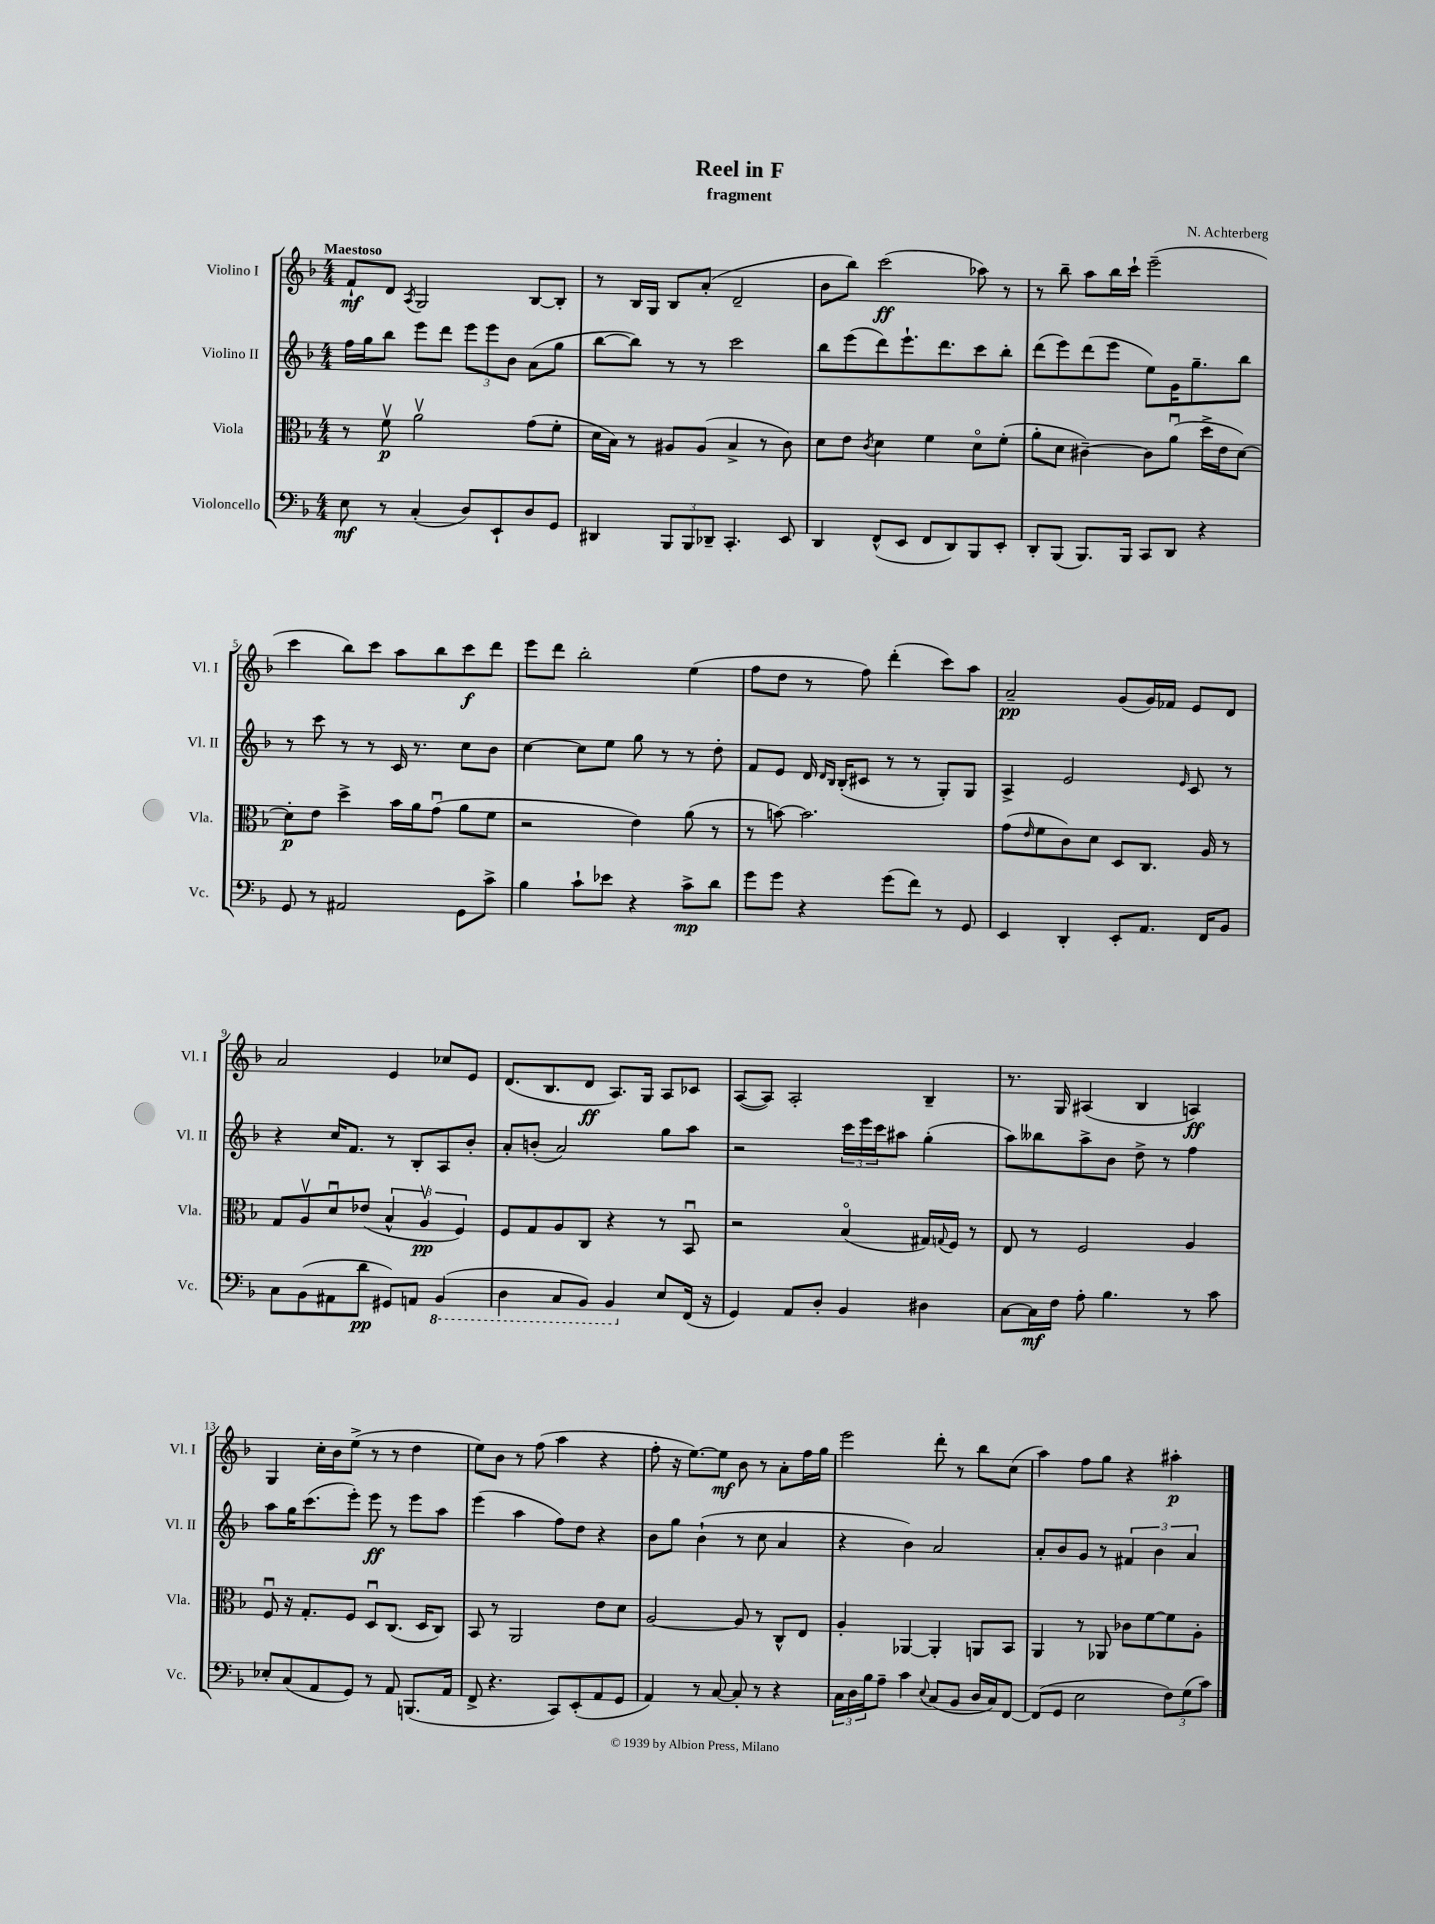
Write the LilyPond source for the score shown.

\header { title = "Reel in F" composer = "N. Achterberg" subtitle = "fragment" }
<<
\new StaffGroup <<
\new Staff = "s0" \with { instrumentName = "Violino I" shortInstrumentName = "Vl. I" } {
    \clef treble \key f \major \numericTimeSignature \time 4/4 \tempo "Maestoso"
    f'8-!\mf d'8 \acciaccatura { a8 } g2 bes8~ bes8-. |
    r8 bes16 g16 bes8 a'8-.( d'2-- |
    bes'8 bes''8) c'''2\ff( aes''8) r8 |
    r8 bes''8-- a''8 bes''16 c'''16-! e'''2--( |
    c'''4 bes''8) c'''8 a''8 bes''8 c'''8\f d'''8 |
    e'''8 d'''8 bes''2-. e''4( |
    f''8 d''8 r8 f''8) d'''4-.( c'''8) a''8 |
    a'2--\pp g'8( g'16) fes'16 e'8 d'8 |
    a'2 e'4 ces''8 e'8 |
    d'8.( bes8. d'8\ff a8.) g16 a8 ces'8 |
    a8~( a8) a2-. bes4-- |
    r8. g16 ais4( bes4 a4\ff) |
    g4 c''16-. bes'16 e''8->( r8 r8 d''4 |
    e''8) bes'8 r8 f''8( a''4 r4 |
    f''8-. r16 e''8.~) e''8\mf bes'8 r8 a'8-. f''16 g''16 |
    e'''2 d'''8-. r8 bes''8 c''8( |
    a''4) f''8 g''8 r4 ais''4-.\p \bar "|." |
}
\new Staff = "s1" \with { instrumentName = "Violino II" shortInstrumentName = "Vl. II" } {
    \clef treble \key f \major \numericTimeSignature \time 4/4
    f''16 g''16 bes''8 e'''8 d'''8 \tuplet 3/2 { e'''8 e'''8 bes'8 } a'8( g''8 |
    bes''8~ bes''8) r8 r8 c'''2 |
    bes''8 e'''8( d'''8) e'''8.-! d'''8. c'''8 bes''8-. |
    d'''8( e'''8) d'''8( e'''8 e''8) g'16 g''8.-- bes''8 |
    r8 c'''8 r8 r8 c'16 r8. c''8 bes'8 |
    c''4~ c''8 e''8 g''8 r8 r8 d''8-. |
    f'8 e'8 d'16 \grace { d'16 bes16 } bes16-.( cis'8 r8 r8 g8-.) g8 |
    a4-> e'2 \grace { e'16 } c'8 r8 |
    r4 c''16 f'8. r8 bes8-. a8 bes'8-. |
    a'8-. b'8-.( a'2) g''8 a''8 |
    r2 \tuplet 3/2 { c'''16 e'''16 c'''16 } ais''8 g''4-.( |
    a''8) beses''8 a''8-> bes'8 d''8-> r8 f''4 |
    a''8 g''16 c'''8.( e'''8-.) e'''8\ff r8 e'''8 a''8 |
    e'''4( a''4 f''8) d''8 r4 |
    bes'8 g''8 bes'4-!( r8 c''8 a'4 |
    r4 bes'4) a'2 |
    a'8-. bes'8 g'8 r8 \tuplet 3/2 { fis'4 bes'4 a'4 } \bar "|." |
}
\new Staff = "s2" \with { instrumentName = "Viola" shortInstrumentName = "Vla." } {
    \clef alto \key f \major \numericTimeSignature \time 4/4
    r8 f'8\upbow\p a'2\upbow g'8( f'8-. |
    d'16 bes16) r8 ais8 ais8( bes4-> r8 c'8) |
    d'8 e'8 \acciaccatura { c'8 } d'4 f'4 d'8\flageolet f'8-.( |
    a'8-. d'8 cis'4~--) cis'8 a'8\downbow( d''16-> e'16 d'8~) |
    d'8-.\p e'8 d''4-> bes'16 a'16 g'8\downbow( a'8 f'8 |
    r2 e'4) a'8( r8 |
    r8 b'8~) b'2. |
    g'8( \grace { e'16 } f'8 c'8) d'8 d8 c8. a16 r8 |
    g8 a8\upbow d'8\downbow ees'8( \tuplet 3/2 { bes4-^ a4\upbow\pp f4) } |
    f8 g8 a8 c8 r4 r8 bes,8\downbow |
    r2 bes4\flageolet( gis16) \appoggiatura { g8 } f16 r8 |
    e8 r8 f2 a4 |
    f8\downbow r16 g8.-. f8 d8\downbow c8.( d16 c8) |
    bes,8 r8 a,2 e'8 d'8 |
    a2~ a8 r8 c8-^ e8 |
    a4-. aes,4~ aes,4-. a,8 bes,8 |
    a,4 r8 aes,8 ces'8 f'8~ f'8 a8-. \bar "|." |
}
\new Staff = "s3" \with { instrumentName = "Violoncello" shortInstrumentName = "Vc." } {
    \clef bass \key f \major \numericTimeSignature \time 4/4
    e8\mf r8 c4-.( d8) e,8-! d8 g,8 |
    dis,4 \tuplet 3/2 { bes,,8 bes,,8 des,8-- } c,4.-. e,8 |
    d,4 f,8-^( e,8 f,8 d,8) bes,,8 e,8-. |
    d,8-. bes,,8( bes,,8.) bes,,16 c,8 d,8 r4 |
    g,8 r8 ais,2 g,8 c'8-> |
    bes4 c'8-! ees'8 r4 c'8->\mp d'8 |
    g'8 g'8 r4 g'8( f'8) r8 g,8 |
    e,4 d,4-. e,8-. a,8. f,16 bes,8 |
    c8 bes,8( ais,8 d'8\pp gis,8) a,8 \ottava #-1 bes,,4( |
    d,4 c,8 bes,,8) bes,,4 \ottava #0 e8 f,16( r16 |
    g,4) a,8 d8-. bes,4 dis4 |
    c8~ c16\mf f16 a8-. bes4. r8 c'8 |
    ees8-. c8( a,8 g,8) r8 a,8 b,,8.( a,16 |
    f,8-> r4. c,8) e,8-.( a,8 g,8 |
    a,4) r8 c8~ c8-. r8 r4 |
    \tuplet 3/2 { c16 d16 bes16 } a8-- c'4 \appoggiatura { e8 } c8( bes,8 d16 c16) f,8~ |
    f,8( g,8 e2 \tuplet 3/2 { f8) g8( c'8) } \bar "|." |
}
>>
>>
